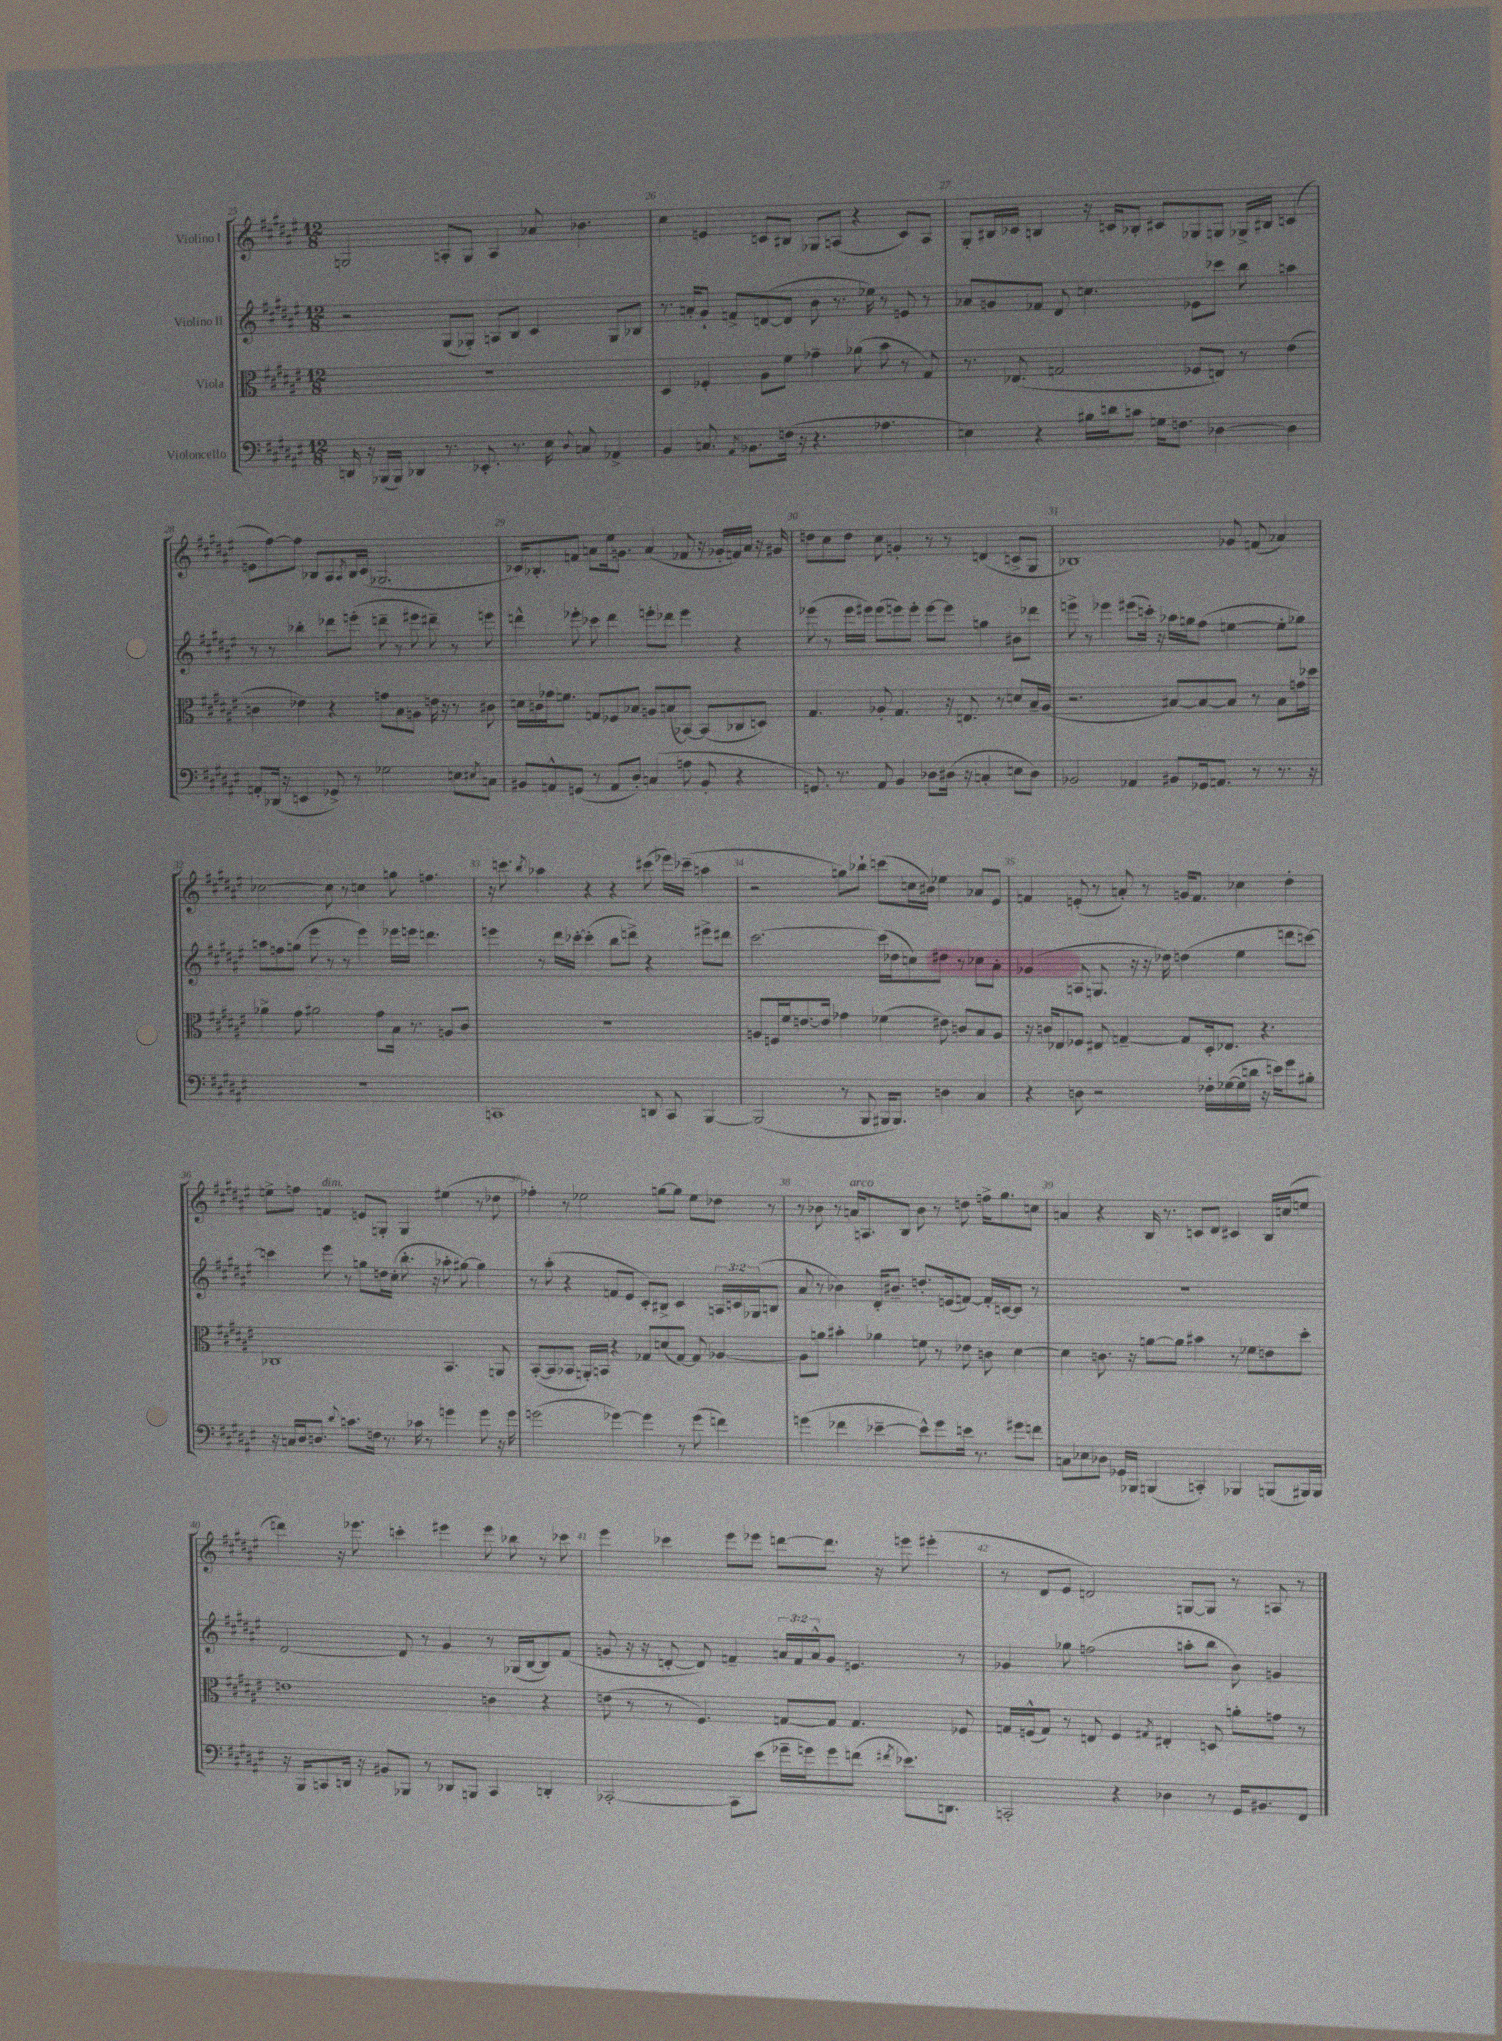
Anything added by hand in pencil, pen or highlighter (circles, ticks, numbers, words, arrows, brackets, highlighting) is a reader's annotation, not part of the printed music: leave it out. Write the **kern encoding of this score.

**kern	**kern	**kern	**kern
*staff4	*staff3	*staff2	*staff1
*clefF4	*clefC3	*clefG2	*clefG2
*k[f#c#g#d#a#e#]	*k[f#c#g#d#a#e#]	*k[f#c#g#d#a#e#]	*k[f#c#g#d#a#e#]
*M12/8	*M12/8	*M12/8	*M12/8
16DD	1.r	2r	2G
16r	.	.	.
(16BBB-	.	.	.
16BBB-)	.	.	.
4DD-	.	.	.
8.r	.	(8G#	8A'
.	.	8G-')	8G
8.EE-'	.	.	.
.	.	8A	4A
8.r	.	8B	.
.	.	4c#	8a-
16E#	.	.	.
8qqD#	.	.	.
8C	.	.	4.b-
4AA-^	.	8G-	.
.	.	8B-	.
=	=	=	=
4BB	4D#	8.r	4cc#
.	.	16a'	.
8.C	4F-'	8g#`	4e
.	.	8f^	.
8qAA#	.	.	.
8.BB-	.	.	.
.	8A#	([8d	8c
(16F	8f#	8d]	8B#
16r	.	.	.
4.r	4g-~	8b	8G-
.	.	8.r	(8A
.	(8a-	.	4r
.	.	16ee-)	.
4.A-	8b	8r	.
.	8r	8e	8c)
.	8G#)	8r	8A
=	=	=	=
4E)	8.r	8a-	8G#'
.	.	8g	16B#
.	(8.E-	.	16c-
4r	.	8f-	4B
.	2G	8d#	.
16B#	.	4.cc	16r
16d	.	.	16c
8c	.	.	8B-'
16G	.	.	8c#
8.F	.	.	.
.	8F-	8e-	8G-
[4D-	8E)	8ccc-	8G
.	8r	8bb	16G-^
.	.	.	16B#
4D-]	(4e#	4aa	(4c
=	=	=	=
8AA'	4c	8r	8e
(16DD-	.	8r	[8ff#)
16r	.	.	.
4EE	4e-)	4bb-'	8ff#]
.	.	.	8B-
8GG-^)	4r	8ddd-	8A#
.	.	.	8qA#
8r	.	(8eee'	16B-
.	.	.	(16c#
2G-	8g	8ddd~	2.G-
.	8B	8r	.
.	8A	8eee#	.
.	16e	8ddd#~)	.
.	16r	.	.
8E	8r	8r	.
8qE#	.	.	.
8C	8c#	8eee	.
=	=	=	=
8BB#	16d	4ddd^^	16c-)
.	16c	.	8.B-'
8AA^^	16g-	.	.
.	8.f	.	.
(8GG	.	8eee-'	8f
8r	8G	8ccc-	8a
8AA	8F-	4ddd	16ee#
.	.	.	8.g
8D#')	8B-	.	.
(4C	8A	8eee'	(4a
.	(8B	8ddd-	.
8A	[8BB-)	4eee	8f-
8BB#'	(8BB-]	.	16r
.	.	.	16g-'
4r	8C-	4r	16f)
.	.	.	16a
.	8D)	.	16r
.	.	.	16g#
=	=	=	=
8.GG)	4.G#	(8eee-	8dd
.	.	8r	8cc#
8.r	.	.	.
.	.	16eee-	8dd
.	.	16eee#)	.
8AA#	8A-'	(8eee#	8cc#
4BB	4.G#	8eee)	4g'
.	.	8eee'	.
8D-	.	[8eee	8r
(16D#	16r	8eee]	8r
16r	8.E	.	.
4C'	.	4gg	(4d
.	8r	.	.
8E	8d	8b#	8c^
8D#)	16B~	8ddd-	8G#
.	(16A-	.	.
=	=	=	=
2BB-	2.r	8eee^	1B-)
.	.	8r	.
.	.	4eee-	.
4AA-	.	(8eee#	.
.	.	16ccc')	.
.	.	16r	.
8BB#	[8B#)	16aa-	.
.	.	16gg	.
16GG-	8B#_	(8ff#	.
8.AA	.	.	.
.	8B#]	[4ee	8g-
8r	8r	.	(8f
8.r	8B#	8ee']	4a-)
.	16g	8gg-)	.
16r	16dd-	.	.
=	=	=	=
1.r	4a-^	8aa	[2cc-
.	.	8ff	.
.	8g#	(8gg	.
.	2a#	8eee#	.
.	.	8r	8cc-]
.	.	8r	8r
.	.	4eee#)	4cc
.	8g#	.	.
.	16B	16eee-	8gg
.	8.r	16eee	.
.	.	4.ddd	4.ff
.	8A	.	.
.	8c#	.	.
=	=	=	=
1CC	1.r	4eee	16r
.	.	.	8.ccc
.	.	.	8qbb
.	.	8r	4aa-
.	.	16ddd#	.
.	.	[16ccc-'	.
.	.	(4ccc-']	4r
.	.	8bb	4r
.	.	8ddd^)	.
8DD	.	4r	(8ccc#
8CC	.	.	16eee-)
.	.	.	(16ccc-~
[4BBB	.	8eee#^	4aa
.	.	8ddd#	.
=	=	=	=
(2BBB]	8A	[2.ccc#	2r
.	16F	.	.
.	16f#	.	.
.	[8.e	.	.
.	16e]	.	.
8r	4g-	.	8gg)
8BBB	.	.	8bb-`
16BBB#	(4f-	(16ccc#]	(8ccc
8.BBB#)	.	16dd-	.
.	.	8cc)	16cc
.	.	.	16b#)
4D	8e#)	8dd#	4ee-
.	8c	8r	.
4C#	8B	8cc-	8a-
.	8A	8a#'	8e#
=	=	=	=
4r	16r	(4g-	4f
.	16c	.	.
.	8E-	.	.
8D	8F-	8A	(8e'
2r	8E#	8.G	8r
.	[4G~	.	8a')
.	.	16r	.
.	.	16r	8r
.	.	16dd-)	.
.	8G]	(4dd	16g
.	.	.	8.f
16F-'	16D#'	.	.
([16G-	8.E-	.	.
16G-]	.	4ee#	4cc-
16d	.	.	.
16r	4.r	.	.
16e)	.	.	.
8g#	.	8ddd	4dd#'
8B#'	.	[8ccc)	.
=	=	=	=
16r	1C-	4ccc]	8ee^
16C	.	.	.
16D#	.	.	8ff
8.D	.	.	.
.	.	8eee#	4f
8qqd#	.	.	.
8.c	.	8r	.
.	.	8gg	8e
16F	.	.	.
8.r	.	16dd	8G'
.	.	(16cc#'	.
.	.	8.bb'	4G
16c-	.	.	.
8r	.	.	.
.	.	16r	.
4g	4.BB	8aa-'	(4ee#
.	.	[8gg#)	.
8g	.	4gg#]	8r
16r	8AA	.	8dd-
16g	.	.	.
=	=	=	=
(2g	([8BB'	8r	4ff-')
.	8BB]	(8aa#'	.
.	8BB-	4r	8r
.	16AA')	.	2ee-
.	16BB	.	.
[4g-)	4r	8f	.
.	.	8e#	.
4g-]	8G-	8c#')	.
.	(8d	8B#^	[8gg
8r	[8G-)	4c#	8gg]
(8g-	8G-]	.	8ee-
4f)	[4A-	24A	8dd-
.	.	24c	.
.	.	(24G-	.
.	.	8B	8r
=	=	=	=
(4g	8A-]	8a#	8r
.	8a	8r	8b-
4f-	4b#'	4b-)	8r
.	.	.	16a
.	.	.	8.A
[4e-~	4a-	16d#'	.
.	.	8.b#~	.
.	.	.	8B
8e-^^])	8f	8.dd'	8b-
8g	8r	.	8r
.	.	(16e	.
16e	8e-	[8f)	8dd
8.r	.	.	.
.	8c	16f']	16ff^
.	.	[16c	8.gg#
8g#	[4d#	8c]	.
8f	.	8r	8cc
=	=	=	=
8C	4d#]	1.r	4a
8E-	.	.	.
8D-	8.c	.	4r
16GG-	.	.	.
16BBB-	16r	.	.
(4BBB	[8a	.	16B
.	.	.	8.r
.	8a]	.	.
4CC')	4b#	.	8c
.	.	.	8d#
4BBB-	8r	.	4c#
.	8f-	.	.
(8BBB	8e	.	16B
.	.	.	(16cc
16BBB#)	8dd#'	.	8ee
16BBB#	.	.	.
=	=	=	=
16r	1e	[2d#	4ddd)
16BBB	.	.	.
8CC	.	.	.
16DD	.	.	16r
16r	.	.	8.eee-
8BB#	.	.	.
8BBB-	.	8d#]	4ccc'
8r	.	8r	.
8DD-	.	4g#	4eee#
8BBB	.	.	.
4CC	4c	8r	8eee#
.	.	(16G-	8bb-
.	.	[16B	.
4DD'	4r	8B])	8r
.	.	(8f#	8ccc-
=	=	=	=
[2CC-'	(8e	8g	4eee#
.	8r	16r	.
.	.	16r	.
.	8r	[8d'	4ccc-
.	4.F#)	8d])	.
8CC-]	.	4f~	8eee#
(8e#	.	.	8eee-
16g-~	[8G	24a	[8ddd
.	.	24f	.
16g)	.	.	.
.	.	24a^^	.
8g	8G]	8g	8.ddd]
(8f	4.G	4.e	.
.	.	.	16r
8qf#	.	.	.
8.e-)	.	.	8eee
.	.	.	(4eee#'
8.DD	.	.	.
.	8F-	8r	.
=	=	=	=
2CC'	16G	4g-	8r
.	(16F^^	.	.
.	8G)	.	8d#
.	8r	8gg-	8e#
.	8E	(2ff	2d)
4r	4F	.	.
.	8qG#	.	.
4D-	4E#'	.	.
.	.	8aa'	[8G
8r	8D	8bb	8G]
16GG#	8a'	8b)	8r
8.BB#	.	.	.
.	8g	4g	8A
8FF#	8r	.	8r
==	==	==	==
*-	*-	*-	*-
